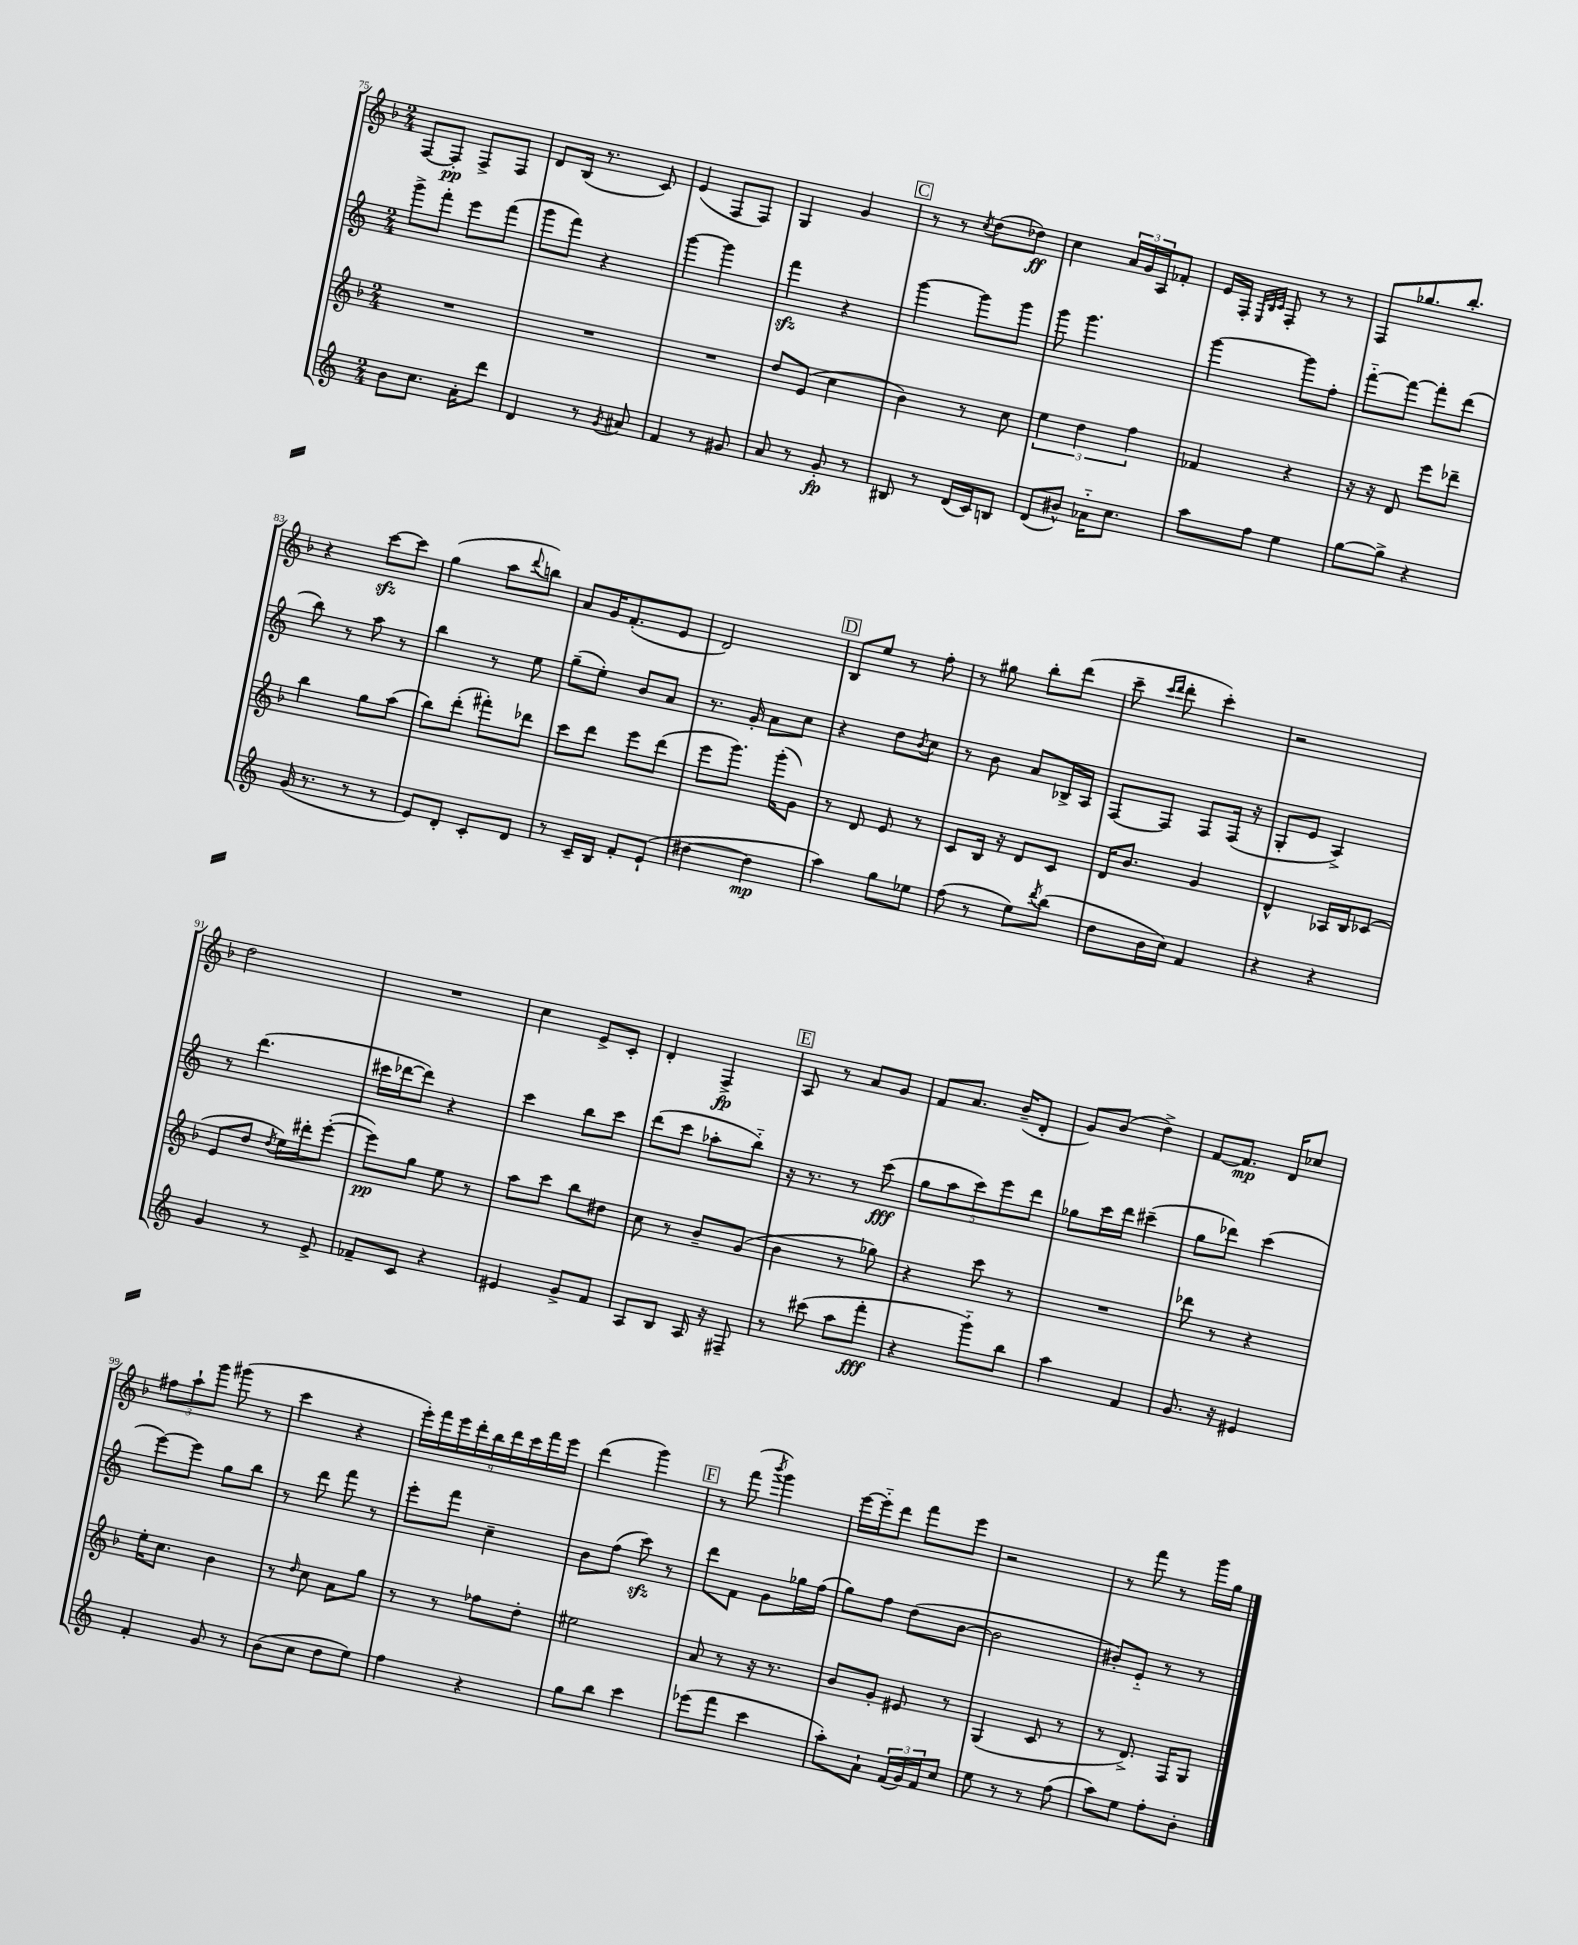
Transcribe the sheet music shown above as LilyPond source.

<<
\new StaffGroup <<
\new Staff = "s0" {
    \clef treble \key f \major \numericTimeSignature \time 2/4
    f8~ f8-.\pp f8-> f8 |
    d'8 bes16( r8. c'8) |
    e'4( f8 f8) |
    g4 g'4 |
    \mark \markup { \box "C" } r8 r8 \acciaccatura { c''8 } d''8( des''8\ff) |
    c''4 \tuplet 3/2 { a'16 g'16 a16 } fes'8-. |
    e'16 f16-. \grace { e32 bes32 c'32 } f8-. r8 r8 |
    f8 ges''8. bes''8.-. |
    r4 c'''8~\sfz c'''8 |
    g''4( a''8 \appoggiatura { d'''8 } b''8) |
    a'8 g'16 f'8.-.( e'8 |
    d'2) |
    \mark \markup { \box "D" } bes8 e''8 r8 f''8-. |
    r8 gis''8 bes''8-. d'''8( |
    c'''8-- \grace { c'''16 d'''16 } d'''8-. c'''4-.) |
    r2 |
    d''2 |
    R2 |
    c''4 e'8-> c'8-. |
    d'4-. f4->\fp |
    \mark \markup { \box "E" } a8 r8 a'8 g'8 |
    f'8 a'8. bes'16--( d'8-. |
    g'8) bes'8( d''4->) |
    f'8~ f'8.\mp d'16 ces''8 |
    \tuplet 3/2 { fis''8 a''8-! g'''8 } gis'''8( r8 |
    c'''4 r4 |
    \tuplet 9/8 { e'''16-.) f'''16 e'''16 d'''16-. bes''16 d'''16 c'''16 f'''16 e'''16 } |
    d'''4( g'''4) |
    \mark \markup { \box "F" } r8 f'''8( \acciaccatura { bes'''8 } g'''4) |
    e'''16~ e'''16-_ d'''8 f'''8 e'''8 |
    r2 |
    r8 f'''8 r8 g'''16 g''16 \bar "|." |
}
\new Staff = "s1" {
    \clef treble \key c \major \numericTimeSignature \time 2/4
    g'''8-> f'''8-. e'''8 f'''8( |
    g'''8 f'''8) r4 |
    g'''4~ g'''4 |
    f'''4\sfz r4 |
    \mark \markup { \box "C" } g'''4~ g'''8 g'''8 |
    g'''8 g'''4. |
    g'''4~ g'''8 f''8-. |
    f'''8~-_ f'''8~ f'''8-. d'''8( |
    b''8) r8 a''8 r8 |
    b''4 r8 e''8 |
    g''8--( e''8-.) b'8 a'8 |
    r8. g'16-. a'8 c''8 |
    \mark \markup { \box "D" } r4 d''8 \acciaccatura { b'8 } c''8 |
    r8 b'8 a'8 bes16-> a16 |
    f8~ f8 f8 f16( r16 |
    g8-. e'8 a4->) |
    r8 d'''4.( |
    cis'''16 des'''16~ des'''8) r4 |
    c'''4 b''8 c'''8 |
    d'''8( c'''8 aes''8-. b''8-_) |
    \mark \markup { \box "E" } r16 r8. r8 c'''8\fff( |
    \tuplet 5/4 { g''8 a''8 c'''8) e'''8 d'''8 } |
    ges''8 c'''16 d'''16 cis'''4--( |
    g''8 des'''8) c'''4( |
    e'''8~) e'''8 g''8 b''8 |
    r8 d'''8 f'''8 r8 |
    e'''8-. f'''8 c''4-- |
    b'8 f''8( c'''8\sfz) r8 |
    \mark \markup { \box "F" } d'''8 f'8 g'8 ges''16 f''16( |
    g''8) f''8 d''8( b'8~ |
    b'2 |
    bis'8-.) e'8-_ r8 r8 \bar "|." |
}
\new Staff = "s2" {
    \clef treble \key f \major \numericTimeSignature \time 2/4
    R2 |
    R2 |
    R2 |
    d''8 e'8( c''4 |
    \mark \markup { \box "C" } bes'4) r8 c''8 |
    \tuplet 3/2 { e''4 d''4 f''4 } |
    fes'4 r4 |
    r16 r16 d'8 e'''8 des'''8-- |
    bes''4 g''8 a''8( |
    bes''8) d'''8-.( fis'''8-.) des'''8 |
    c'''8 d'''8 e'''8 d'''8( |
    e'''8 g'''8.) g'''16-.( g'8) |
    \mark \markup { \box "D" } r8 d'8 e'8 r8 |
    c'8 bes16 r16 d'8 c'8 |
    d'16 bes'8. g'4 |
    d'4-^ aes16 bes16 ces'8( |
    e'8 d''8 \acciaccatura { d''8 } e''16) dis'''16-. e'''8~-.( |
    e'''8\pp) g''8 e''8 r8 |
    a''8 c'''8 bes''8 dis''8 |
    c''8 r8 bes'8-- g'8( |
    \mark \markup { \box "E" } bes'4 r8 ges''8) |
    r4 c'''8 r8 |
    R2 |
    des'''8 r8 r4 |
    e''16-. c''8. bes'4 |
    r8 \grace { d''16 } c''8 a'8 g''8 |
    r8 r8 fes''8 d''8-. |
    eis''2 |
    \mark \markup { \box "F" } a'8 r8 r16 r8. |
    bes'8 g'8-. eis'8 r8 |
    g4( c'8 r8 |
    r8 d'8.->) f16 g8 \bar "|." |
}
\new Staff = "s3" {
    \clef treble \key c \major \numericTimeSignature \time 2/4
    b'8 c''8. a'16-. d'''8 |
    d'4 r8 \acciaccatura { g'8 } ais'8 |
    f'4 r8 gis'8 |
    a'8 r8 g'8-.\fp r8 |
    \mark \markup { \box "C" } bis8 r8 d'16( c'16) b8 |
    d'8( bis'8-^) aes'16-_ c''8. |
    a''8 f''8 e''4 |
    g''8~ g''8-> r4 |
    g'16( r8. r8 r8 |
    e'8) d'8-. c'8-. d'8 |
    r8 c'16-- b16 f'8-. e'8-!( |
    dis''4~ dis''4\mp |
    \mark \markup { \box "D" } a''4) g''8 ees''8 |
    f''8( r8 e''8) \acciaccatura { d'''8 } b''8( |
    d''8 b'16 c''16) f'4 |
    r4 r4 |
    g'4 r8 e'8-> |
    fes'8-- c'8 r4 |
    eis'4 g'8-> f'8 |
    a8 b8 a16 r16 fis8-- |
    \mark \markup { \box "E" } r8 cis'''8( a''8 f'''8-.\fff |
    r4 g'''8-_) b''8 |
    a''4 f'4 |
    g'8. r16 eis'4 |
    f'4-. g'8 r8 |
    b'8( c''8 d''8 e''8) |
    f''4 r4 |
    g''8 b''8 c'''4 |
    \mark \markup { \box "F" } ees'''8( f'''8 c'''4 |
    a''8-.) a'8-! \tuplet 3/2 { f'16( g'16) f'16 } c''8 |
    e''8 r8 r8 f''8( |
    a''8) e''8 f''8-. b'8-. \bar "|." |
}
>>
>>
\layout { \context { \Score currentBarNumber = #75 } }
